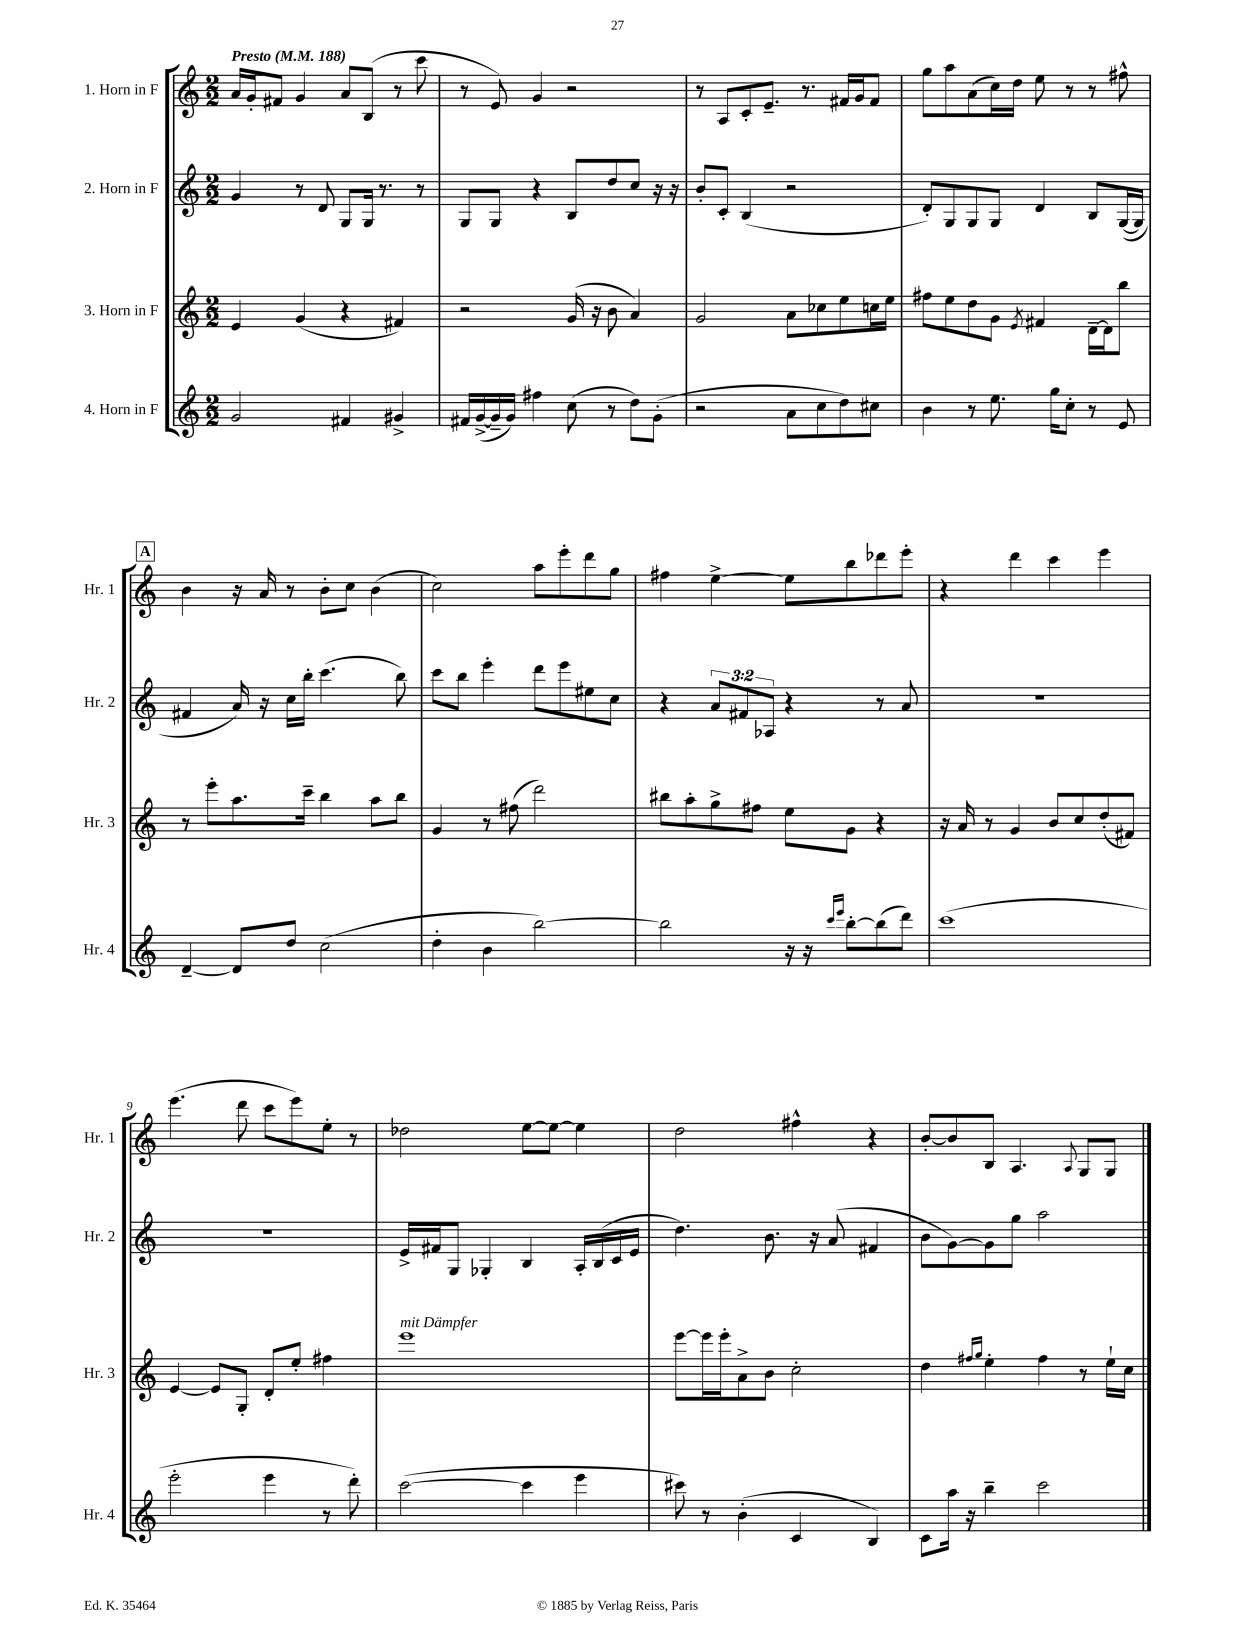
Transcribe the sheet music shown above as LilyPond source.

<<
\new StaffGroup <<
\new Staff = "s0" \with { instrumentName = "1. Horn in F" shortInstrumentName = "Hr. 1" } {
    \clef treble \key c \major \numericTimeSignature \time 2/2 \tempo "Presto" 4 = 188
    a'16 g'16-. fis'8 g'4 a'8 b8( r8 c'''8 |
    r8 e'8) g'4 r2 |
    r8 a8 c'8-. e'8.-- r8. fis'16 g'16 fis'8 |
    g''8 a''8 a'8( c''16) d''16 e''8 r8 r8 fis''8-^ |
    \mark \markup { \box "A" } b'4 r16 a'16 r8 b'8-. c''8 b'4( |
    c''2) a''8 e'''8-. d'''8 g''8 |
    fis''4 e''4~-> e''8 b''8 des'''8 e'''8-. |
    r4 d'''4 c'''4 e'''4 |
    e'''4.( d'''8 c'''8 e'''8) e''8-. r8 |
    des''2 e''8~ e''8~ e''4 |
    d''2 fis''4-^ r4 |
    b'8~-. b'8 b8 a4. \appoggiatura { a8 } g8 g8 \bar "|." |
}
\new Staff = "s1" \with { instrumentName = "2. Horn in F" shortInstrumentName = "Hr. 2" } {
    \clef treble \key c \major \numericTimeSignature \time 2/2 \override Staff.TupletNumber.text = #tuplet-number::calc-fraction-text
    g'4 r8 d'8 g8 g16 r8. r8 |
    g8 g8 r4 b8 d''8 c''8 r16 r16 |
    b'8-. c'8-. b4( r2 |
    d'8-.) g8 g8 g8 d'4 b8 g16~( g16 |
    \mark \markup { \box "A" } fis'4 a'16) r16 c''16 b''16-. c'''4.( b''8) |
    c'''8 b''8 e'''4-. d'''8 e'''8 eis''8 c''8 |
    r4 \tuplet 3/2 { a'8 fis'8 aes8 } r4 r8 a'8 |
    R1 |
    R1 |
    e'16-> fis'16 g8 ges4-. b4 a16-. b16( c'16 e'16 |
    d''4.) b'8. r16 a'8( fis'4 |
    b'8 g'8~) g'8 g''8 a''2 \bar "|." |
}
\new Staff = "s2" \with { instrumentName = "3. Horn in F" shortInstrumentName = "Hr. 3" } {
    \clef treble \key c \major \numericTimeSignature \time 2/2
    e'4 g'4( r4 fis'4) |
    r2 g'16( r16 b'8 a'4) |
    g'2 a'8 ces''8 e''8 c''16 e''16 |
    fis''8 e''8 d''8 g'8 \acciaccatura { e'8 } fis'4 d'16~-- d'16 b''8 |
    \mark \markup { \box "A" } r8 e'''8-. a''8. c'''16-- b''4 a''8 b''8 |
    g'4 r8 fis''8( d'''2) |
    bis''8 a''8-. g''8-> fis''8 e''8 g'8 r4 |
    r16 a'16 r8 g'4 b'8 c''8 d''8-.( fis'8) |
    e'4~ e'8 g8-. d'8-. e''8-. fis''4 |
    e'''1^\markup { \italic "mit Dämpfer" } |
    e'''8~ e'''16 e'''16-. a'8-> b'8 c''2-. |
    d''4 \grace { fis''16 g''16 } e''4-. fis''4 r8 e''16-! c''16 \bar "|." |
}
\new Staff = "s3" \with { instrumentName = "4. Horn in F" shortInstrumentName = "Hr. 4" } {
    \clef treble \key c \major \numericTimeSignature \time 2/2
    g'2 fis'4 gis'4-> |
    fis'16 g'16~->( g'16-- g'16) fis''4 c''8( r8 d''8) g'8-.( |
    r2 a'8 c''8 d''8) cis''8 |
    b'4 r8 e''8. g''16 c''8-. r8 e'8 |
    \mark \markup { \box "A" } d'4~-- d'8 d''8 c''2( |
    d''4-. b'4 b''2~) |
    b''2 r16 r16 \grace { c'''16 e'''16 } b''8~-. b''8( d'''8) |
    c'''1( |
    e'''2-. e'''4 r8 d'''8-.) |
    c'''2~( c'''4 e'''4 |
    cis'''8) r8 b'4-.( c'4 b4) |
    c'8 a''16 r16 b''4-- c'''2 \bar "|." |
}
>>
>>
